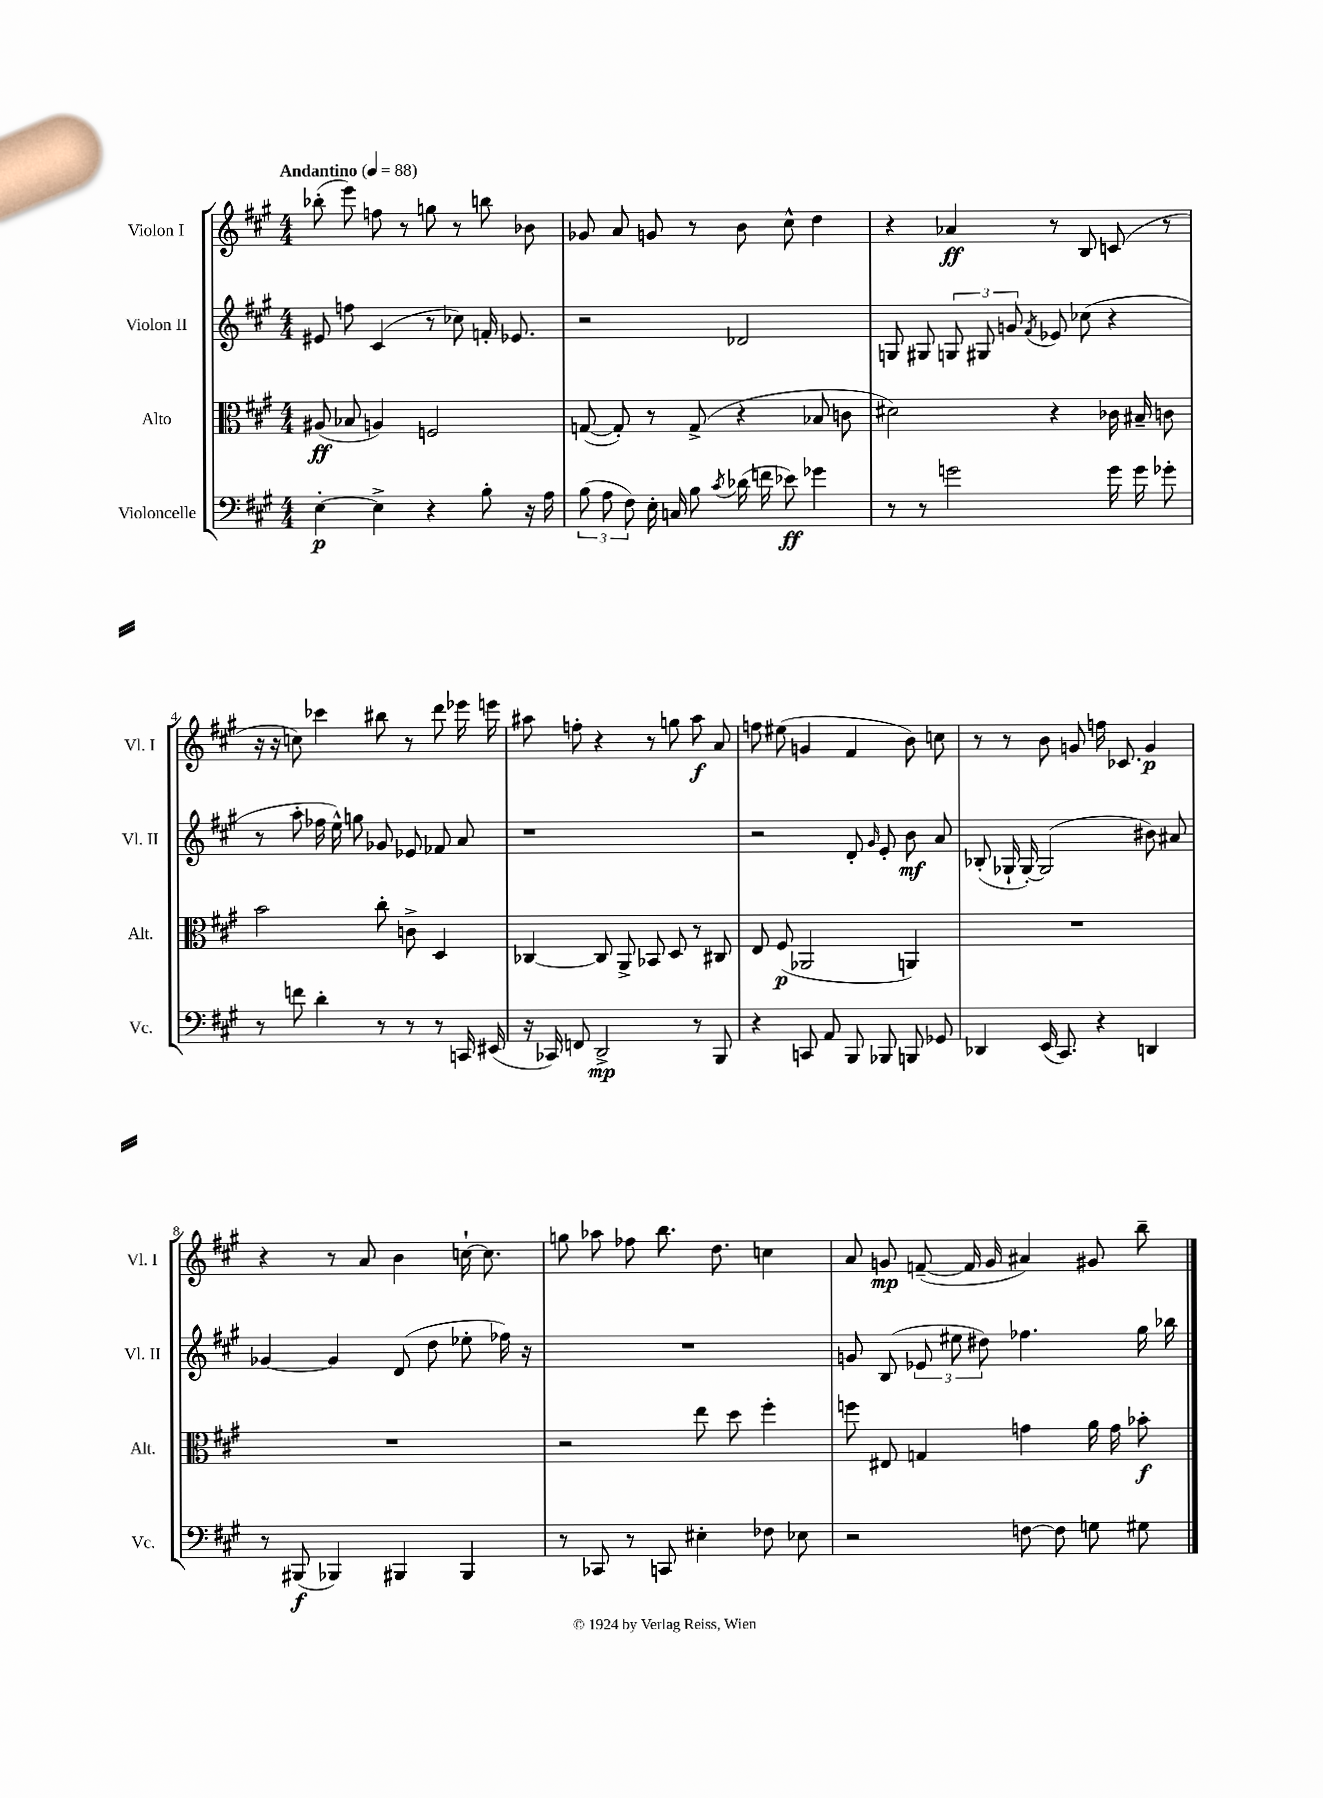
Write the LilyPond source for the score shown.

<<
\new StaffGroup <<
\new Staff = "s0" \with { instrumentName = "Violon I" shortInstrumentName = "Vl. I" } {
    \clef treble \key a \major \numericTimeSignature \time 4/4 \tempo "Andantino" 4 = 88
    \autoBeamOff bes''8-.( e'''8) f''8 r8 g''8 r8 b''8 bes'8 |
    ges'8 a'8 g'8 r8 b'8 cis''8-^ d''4 |
    r4 aes'4\ff r8 b8 c'8( r8 |
    r16 r16 c''8) ces'''4 bis''8 r8 d'''8 ees'''16 e'''16 |
    ais''8 f''8-. r4 r8 g''8 ais''8\f a'8 |
    f''8 eis''8( g'4 fis'4 b'8) c''8 |
    r8 r8 b'8 g'8 f''16 ces'8. g'4\p |
    r4 r8 a'8 b'4 c''16~-! c''8. |
    g''8 aes''8 fes''8 b''8. d''8. c''4 |
    a'8 g'8\mp f'8~--( f'16 g'16 ais'4) gis'8 b''8-- \bar "|." |
}
\new Staff = "s1" \with { instrumentName = "Violon II" shortInstrumentName = "Vl. II" } {
    \clef treble \key a \major \numericTimeSignature \time 4/4
    \autoBeamOff eis'8 f''8 cis'4( r8 ces''8) f'16-. ees'8. |
    r2 des'2 |
    g8 gis8 \tuplet 3/2 { g8 gis8 g'8 } \acciaccatura { fis'8 } ees'8 ces''8( r4 |
    r8 a''8-. fes''16 e''16-^) g''8 ges'8 ees'8 fes'8 a'8 |
    r1 |
    r2 d'8-. \grace { gis'16 } e'8-. b'8\mf a'8 |
    bes8-.( ges16-! ges16~-.) ges2( bis'8) ais'8 |
    ges'4~ ges'4 d'8( d''8 ees''8-. fes''16) r16 |
    R1 |
    g'8 b8( \tuplet 3/2 { ees'8 eis''8 dis''8) } fes''4. gis''16 bes''16 \bar "|." |
}
\new Staff = "s2" \with { instrumentName = "Alto" shortInstrumentName = "Alt." } {
    \clef alto \key a \major \numericTimeSignature \time 4/4
    \autoBeamOff ais8\ff( bes8 a4) f2 |
    g8~( g8-.) r8 g8->( r4 bes8 c'8 |
    dis'2) r4 ces'16 bis16-- c'8 |
    b'2 cis''8-. c'8-> d4 |
    ces4~ ces8 a,8-> bes,8 d8 r8 cis8 |
    e8 fis8\p( aes,2 a,4) |
    R1 |
    R1 |
    r2 e''8 d''8 fis''4-. |
    f''8 eis8 g4 g'4 a'16 g'16 bes'8-.\f \bar "|." |
}
\new Staff = "s3" \with { instrumentName = "Violoncelle" shortInstrumentName = "Vc." } {
    \clef bass \key a \major \numericTimeSignature \time 4/4
    \autoBeamOff e4~-.\p e4-> r4 b8-. r16 a16 |
    \tuplet 3/2 { b8( a8 fis8) } e16-. c16 b8 \acciaccatura { cis'8 } des'16( f'16 ees'8\ff) ges'4 |
    r8 r8 g'2 g'16 g'16 ges'8-. |
    r8 f'8 d'4-. r8 r8 r8 c,16 eis,16( |
    r16 ces,16) f,8 d,2->\mp r8 b,,8 |
    r4 c,8 a,8 b,,8 bes,,8 b,,8 ges,8 |
    des,4 e,16( cis,8.) r4 d,4 |
    r8 bis,,8\f( bes,,4) bis,,4 bis,,4 |
    r8 ces,8 r8 c,8 eis4-. fes8 ees8 |
    r2 f8~ f8 g8 gis8 \bar "|." |
}
>>
>>
